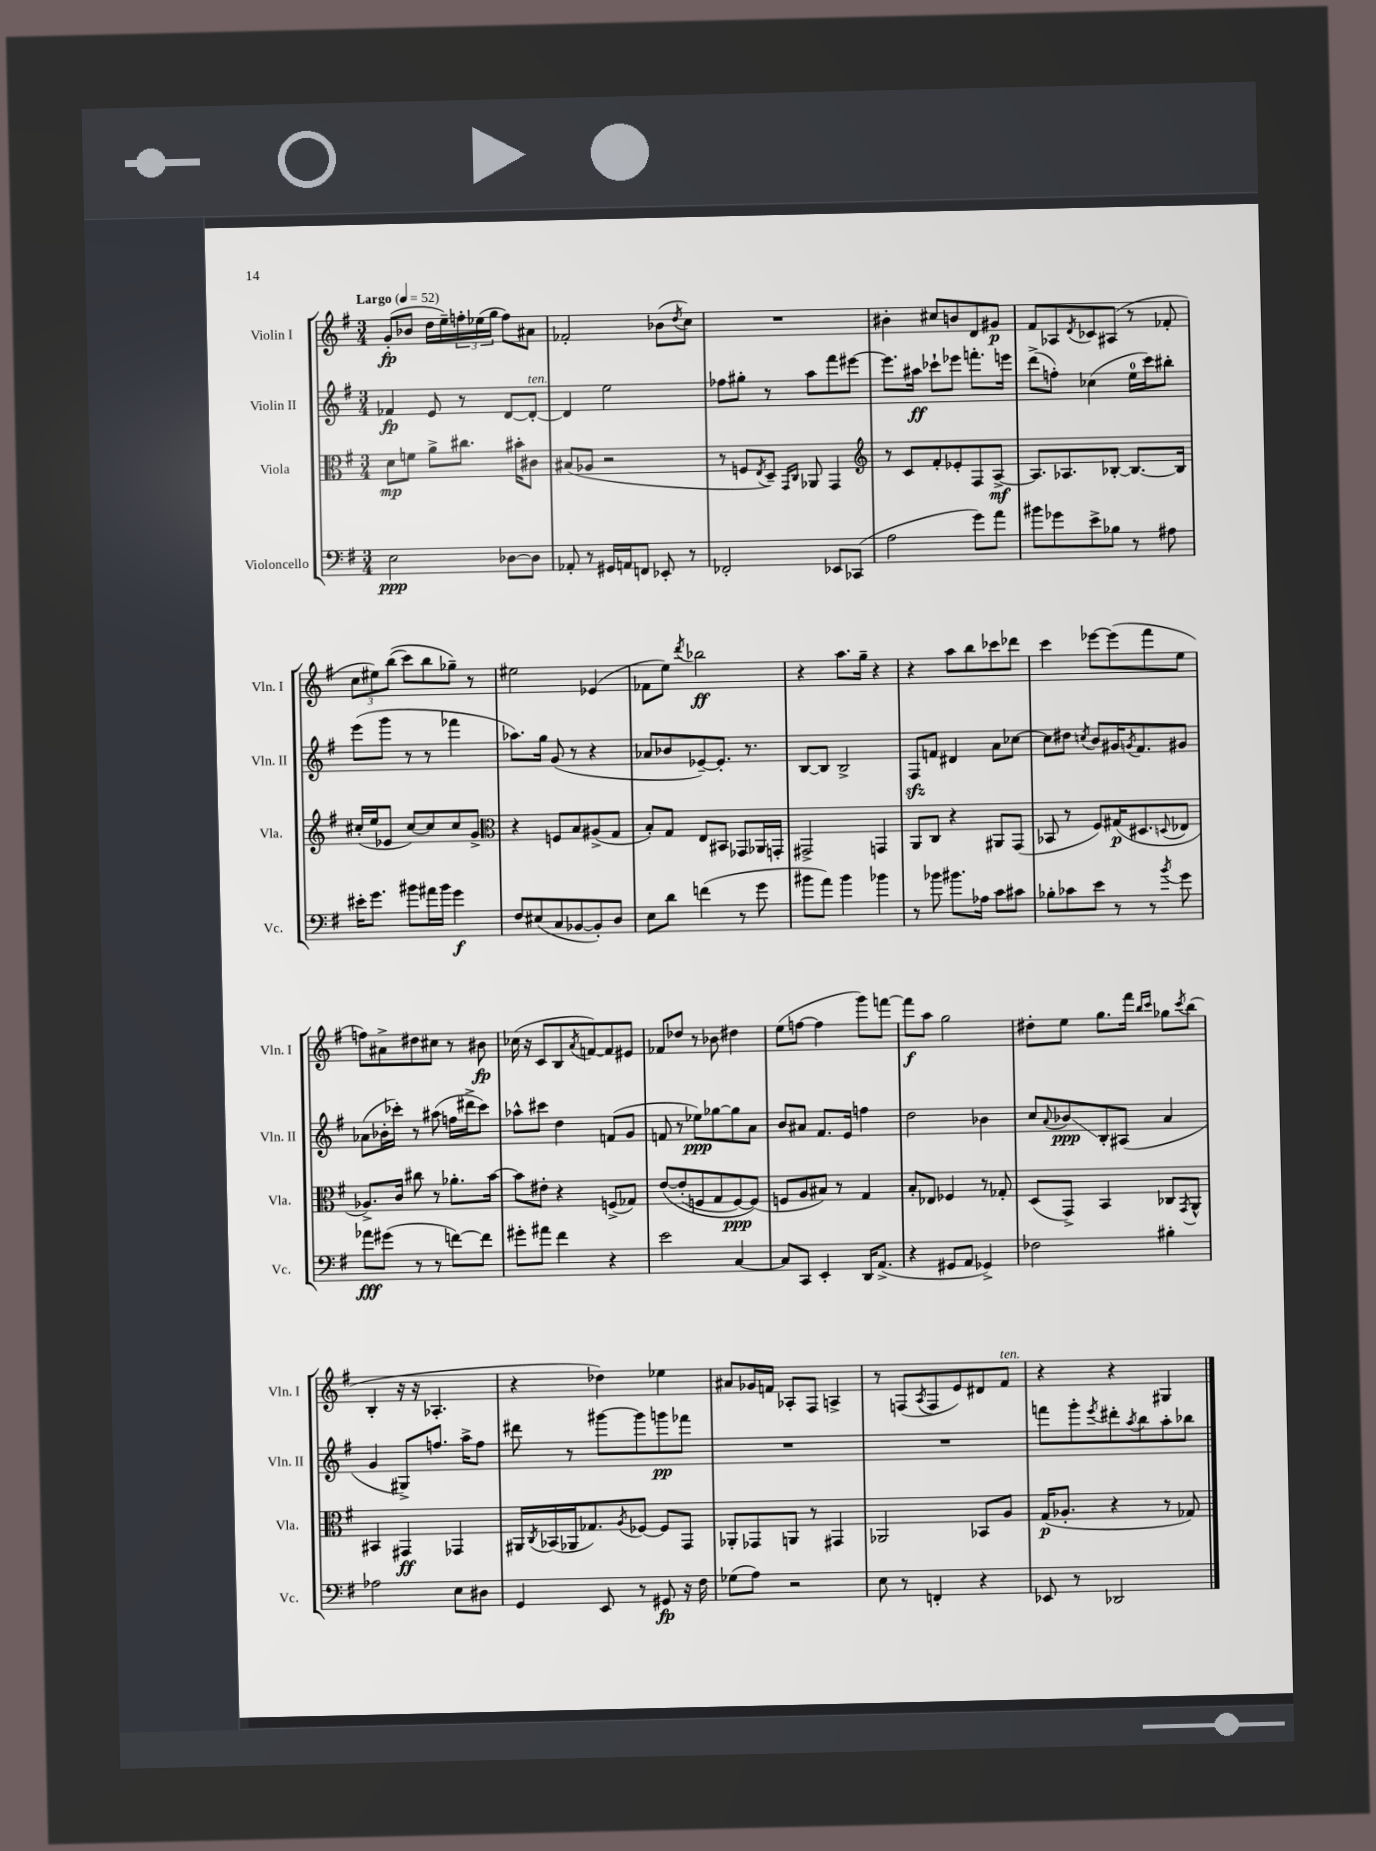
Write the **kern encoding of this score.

**kern	**kern	**kern	**kern
*staff4	*staff3	*staff2	*staff1
*clefF4	*clefC3	*clefG2	*clefG2
*k[f#]	*k[f#]	*k[f#]	*k[f#]
*M3/4	*M3/4	*M3/4	*M3/4
*MM52	*MM52	*MM52	*MM52
2E\	8d\L	4f-/	(8g'/L
.	8f\J	.	8b-/J
.	8a^\L	8e/	16dd\LL
.	.	.	16ee~\)
.	8.cc#\J	8r	24ff'\
.	.	.	(24ee-\
.	.	.	24gg\JJ
[8D-\L	.	[8d/L	8ff\L)
.	16b#'\LK	.	.
8D-\]J	8c#\J	8d'/_J	8a#\J
=	=	=	=
8AA-'/	(8B#/L	4d/]	2f-'/
8r	8A-/J	.	.
16GG#/LL	2r	2ee\	.
16AA/J	.	.	.
8FF/J	.	.	.
8EE-'/	.	.	(8b-\L
.	.	.	8qdd/
8r	.	.	8cc\J)
=	=	=	=
2FF-'/	8r	8ff-\L	2.r
.	8F/L	8gg#'\J	.
.	8qE/	.	.
.	8D~/J)	8r	.
.	16qqGG/LL	.	.
.	16qqC/JJ	.	.
.	8AA-/	8aa\L	.
8EE-/L	4GG/	8fff#\	.
(8CC-/J	.	[8eee#\J	.
=	=	=	=
*	*clefG2	*	*
2A\	8r	8.eee#\]L	4b#'\
.	8c/L	.	.
.	.	16aa#\Jk	.
.	8f#'/	8ccc-`\L	8cc#/L
.	8e-'/	8eee-\J	8b/
8g\L)	8F#/	8.fff'\L	8d/
8a\J	[8A^/J	.	8g#/J
.	.	16eee\Jk	.
=	=	=	=
8b#\L	8.A/]L	(8ddd^\L	8f#/L
8g-\	.	8ff'\J)	8A-/
.	8.A-/	.	.
.	.	.	8qd/
8e^\	.	(4cc-\	8c-/
8B-\J	[8B-'/J	.	(8A#/J
8r	8.B-/_L	16ee\LL	8r
.	.	16ccc\J)	.
8A#\	.	8bb#'\J	8f-'/
.	16B-/]Jk	.	.
=	=	=	=
16e#'\LK	(16cc#'/LL	(8eee\L	12cc\L
8.g\J	16ee/J	.	.
.	.	.	12ee#\)
.	8e-/J	8ggg\J	.
.	.	.	&((12bb\J
8b#\L	[8cc#/L)	8r	8ccc\L)
16a#\L	8cc#/]	8r	8bb\
16b#\JJ	.	.	.
4g\	8cc#/	4fff-\	8gg-~\J&)
.	8g^/J	.	8r
=	=	=	=
*	*clefC3	*	*
8F#/L	4r	8.aa-\L)	2ee#\
(8E#/	.	.	.
.	.	16gg\Jk	.
8C/	8F/L	(8g/	.
[8BB-/	8B/	8r	.
8BB-'/])	(8A#^/	4r	(4e-/
8D/J	8G/J	.	.
=	=	=	=
8E\L	8B'/L)	8a-/L	8f-\L
8d\J	8G/J	8b-/	8ee\J)
.	.	.	8qddd/
(4f\	8E/L	[8e-~/)	2bb-\
.	8BB#/J	8.e-'/]J	.
8r	8GG-/L	.	.
.	.	8.r	.
8g\	16AA-/L	.	.
.	16GG'/JJ	.	.
=	=	=	=
8b#\L	2GG#^/	[8B/L	4r
8a\J)	.	8B/]J	.
4b#\	.	2B^/	8.aa\L
.	.	.	16gg~\Jk
4b-\	4GG/	.	4r
=	=	=	=
8r	8AA/L	8F#/L	4r
8b-\	8C/J	8f/J	.
8.b#\L	4r	4d#/	8aa\L
.	.	.	8bb\
16A-\Jk	.	.	.
8c\L	8AA#/L	8a\L	8ccc-\
8c#\J	(8GG/J	[8cc-\J	8ddd-\J
=	=	=	=
8B-'\L	8BB-/	8cc-\]L	4ccc\
8c-\	8r	8dd#\J	.
.	.	8qcc/	.
8e\J	8F#/L)	8b/L	[8eee-\L
8r	(16G#/K	16g#/K	(8eee-\]
.	.	8qg/	.
.	8.D#/	8.f#/	.
8r	.	.	8fff#\
8qb/	8qqD/	.	.
8g\	8E-/J	8g#/J	8ee\J
=	=	=	=
8a-\L	8.A-^/L)	(8a-\L	8ff\L)
(8g#\J	.	16b-'\L	8a#^\
.	16c/Jk	16ccc-'\JJ)	.
8r	8cc#\	8r	8dd#\
8r	8r	(8aa#\	8cc#\J
[8f\L)	8.a-'\L	16ff\LL	8r
.	.	16ddd#^\J	.
8f\]J	.	8ccc-\J)	8b#\
.	[16b\Jk	.	.
=	=	=	=
8g#'\L	8b\]L	8aa-^^\L	(16cc-\
.	.	.	16r
8a#\J	8e#'\J	8ccc#\J	8c/L
4f#\	4r	4dd\	8B/
.	.	.	8qa/
.	.	.	[8f/)
4r	(8F^/L	(8f/L	8f/]
.	8G-/J)	8g/J	8e#/J
=	=	=	=
2e\	&([8e/L	8f/	8f-/L
.	(8e'/]	8r	8dd-/J
.	8F/	8ee-\L)	8r
.	8G/	[8gg-\	8b-\
[4C/	[8F/)	8gg-\]	4dd#\
.	(8F/]J&)	8a\J	.
=	=	=	=
8C/]L	8F/L	8b/L	(8ee\L
8CC/J	8A/	8a#/J	[8ff\J
4EE'/	8B#/J)	8.f#/L	4ff\]
.	8r	.	.
.	.	16e/Jk	.
16DD/LK	4G/	4ff\	8ggg\L)
(8.AA^/J	.	.	.
.	.	.	[8fff\J
=	=	=	=
4r	8B'/L	2dd\	8fff\]L
.	8E-/J	.	8aa\J
8GG#/L	4F-/	.	2gg\
8AA/J	.	.	.
4GG-^/)	8r	4b-\	.
.	8G-'/	.	.
=	=	=	=
2F-\	(8D/L	8cc/L	8dd#'\L
.	.	8qqa/	.
.	8GG^/J)	8b-/	8ee\J
.	4BB/	8B'/	8.gg\L
.	.	(8A#/J	.
.	.	.	16fff#\Jk
.	.	.	16qqbb/LL
.	.	.	16qqccc/JJ
4B#'\	8C-/L	4a/	8gg-\L
.	8qGG/	.	8qccc/
.	8AA^^/J	.	(8bb\J
=	=	=	=
2A-\	4BB#/	4g/	4B'/
.	4GG#/	8G#^/L)	16r
.	.	.	16r
.	.	8.ff/J	4.A-'/
8E\L	4GG-/	.	.
.	.	16aa^\LK	.
8D#\J	.	8ff\J	.
=	=	=	=
4GG/	16AA#/LL	8ddd#\	4r
.	8qC/	.	.
.	(16BB-/	.	.
.	16AA-/J	8r	.
.	8.G-/)	.	.
8EE/	.	[8ggg#\L	4dd-\)
.	8qA/	.	.
8r	[8F-/J	8ggg#\]	.
8GG#/	8F-/]L	8ggg\	4ee-\
16r	8GG/J	8fff-\J	.
16F#\	.	.	.
=	=	=	=
(8G-\L	8AA-'/L	2.r	8a#/L
8A\J)	8GG-/	.	16g-/L
.	.	.	16f/JJ
2r	8AA/J	.	8A-'/L
.	8r	.	8F#/J
.	4GG#/	.	4A^/
=	=	=	=
8E\	2AA-/	2.r	8r
8r	.	.	(8F/L
.	.	.	8qA/
4FF'/	.	.	8F/
.	.	.	8e/)
4r	8BB-/L	.	8d#/
.	8A/J	.	8f#/J
=	=	=	=
8EE-/	(16G/LK	8fff\L	4r
.	8.A-'/J	.	.
8r	.	8ggg'\	.
.	.	8qeee/	.
2DD-/	4r	8ddd#'\	4r
.	.	8qaa/	.
.	.	8bb\	.
.	8r	8aa'\	4G#/
.	8G-/)	8bb-\J	.
==	==	==	==
*-	*-	*-	*-
